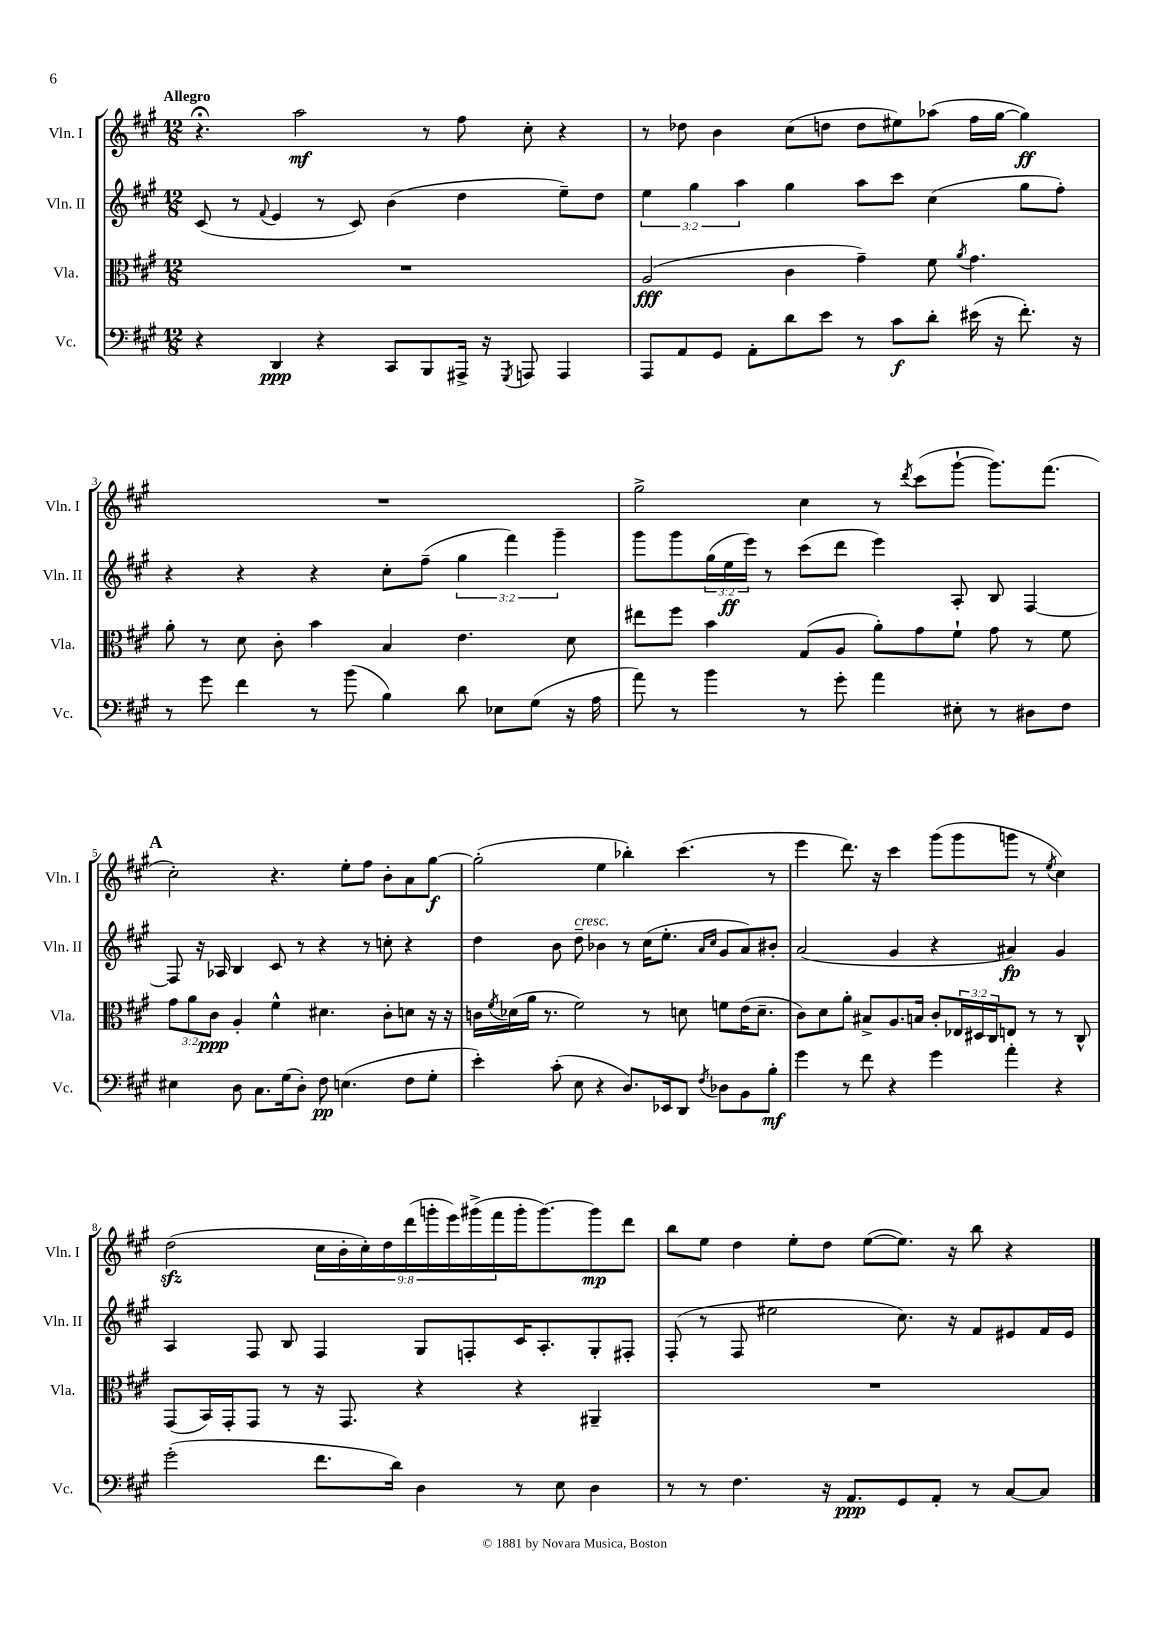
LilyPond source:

<<
\new StaffGroup <<
\new Staff = "s0" \with { instrumentName = "Vln. I" shortInstrumentName = "Vln. I" } {
    \clef treble \key a \major \numericTimeSignature \time 12/8 \override Staff.TupletNumber.text = #tuplet-number::calc-fraction-text \tempo "Allegro"
    r4.\fermata a''2\mf r8 fis''8 cis''8-. r4 |
    r8 des''8 b'4 cis''8( d''8 d''8 eis''8) aes''8( fis''16 gis''16~ gis''4\ff) |
    R1. |
    gis''2-> cis''4 r8 \acciaccatura { d'''8 } cis'''8( gis'''8~-! gis'''8.) fis'''8.( |
    \mark \markup { \bold "A" } cis''2-.) r4. e''8-. fis''8 b'8-. a'8 gis''8~\f |
    gis''2-.( e''4 bes''4-.) cis'''4.( r8 |
    e'''4 d'''8.) r16 cis'''4 gis'''8( gis'''8 g'''8 r8 \acciaccatura { e''8 } cis''4) |
    d''2\sfz( \tuplet 9/8 { cis''16 b'16-. cis''16-.) d''16 d'''16( g'''16-. e'''16) gis'''16->( fis'''16 } gis'''16-. gis'''8.~) gis'''8\mp d'''8 |
    b''8 e''8 d''4 e''8-. d''8 e''8~( e''8.) r16 b''8 r4 \bar "|." |
}
\new Staff = "s1" \with { instrumentName = "Vln. II" shortInstrumentName = "Vln. II" } {
    \clef treble \key a \major \numericTimeSignature \time 12/8 \override Staff.TupletNumber.text = #tuplet-number::calc-fraction-text
    cis'8( r8 \appoggiatura { fis'8 } e'4 r8 cis'8) b'4( d''4 e''8--) d''8 |
    \tuplet 3/2 { e''4 gis''4 a''4 } gis''4 a''8 cis'''8 cis''4( gis''8 fis''8-.) |
    r4 r4 r4 cis''8-. fis''8--( \tuplet 3/2 { gis''4 fis'''4) gis'''4-- } |
    gis'''8 gis'''8 \tuplet 3/2 { gis''16( e''16\ff e'''16) } r8 cis'''8( d'''8 e'''4) a8-. b8 fis4~ |
    \mark \markup { \bold "A" } fis8 r16 aes16 b4 cis'8 r8 r4 r8 c''8-. r4 |
    d''4 b'8 d''8--^\markup { \italic "cresc." } bes'4 r8 cis''16( e''8.-. \grace { a'16 cis''16 } gis'8 a'8) bis'8-. |
    a'2( gis'4 r4 ais'4\fp) gis'4 |
    a4 fis8 b8 fis4 gis8 f8-. cis'16 a8.-. gis8-. fis8-. |
    fis8-.( r8 fis8 eis''2 cis''8.) r16 fis'8 eis'8 fis'16 eis'16 \bar "|." |
}
\new Staff = "s2" \with { instrumentName = "Vla." shortInstrumentName = "Vla." } {
    \clef alto \key a \major \numericTimeSignature \time 12/8 \override Staff.TupletNumber.text = #tuplet-number::calc-fraction-text
    R1. |
    a2\fff( cis'4 gis'4--) fis'8 \acciaccatura { a'8 } gis'4. |
    a'8-. r8 d'8 cis'8-. b'4 b4 e'4. d'8 |
    eis''8 fis''8 b'4 gis8( a8 a'8-.) gis'8 fis'8-! gis'8 r8 fis'8 |
    \mark \markup { \bold "A" } \tuplet 3/2 { gis'8 a'8 cis'8\ppp } a4-. fis'4-^ dis'4. cis'8-. d'8 r16 r16 |
    c'16 \acciaccatura { fis'8 } des'16( a'16 r8. fis'2) r8 d'8 f'8 e'16( d'8.-- |
    cis'8) d'8 a'8-. bis8-> a8. b16 cis'8-. \tuplet 3/2 { ees16 dis16 cis16 } e8 r8 r8 cis8-^ |
    gis,8( b,16) gis,16-. gis,8 r8 r16 gis,8. r4 r4 ais,4-- |
    R1. \bar "|." |
}
\new Staff = "s3" \with { instrumentName = "Vc." shortInstrumentName = "Vc." } {
    \clef bass \key a \major \numericTimeSignature \time 12/8
    r4 d,4\ppp r4 cis,8 b,,8 ais,,16-> r16 \acciaccatura { gis,,8 } a,,8 a,,4 |
    a,,8 a,8 gis,8 a,8-. d'8 e'8 r8 cis'8\f d'8-. eis'16( r16 fis'8.-.) r16 |
    r8 gis'8 fis'4 r8 b'8( b4) d'8 ees8 gis8( r16 a16 |
    a'8) r8 b'4 r8 gis'8-. a'4 eis8-. r8 dis8 fis8 |
    \mark \markup { \bold "A" } eis4 d8 cis8. gis16( d8-.) fis8\pp e4.( fis8 gis8-. |
    e'4-.) cis'8-.( e8 r4 d8.) ees,16 d,8 \acciaccatura { fis8 } des8 b,8 b8-.\mf |
    gis'4 r8 fis'8 r4 gis'4 a'4-. r4 |
    gis'2-.( fis'8. d'16) d4 r8 e8 d4 |
    r8 r8 fis4. r16 a,8.\ppp gis,8 a,8-. r8 cis8~ cis8 \bar "|." |
}
>>
>>
